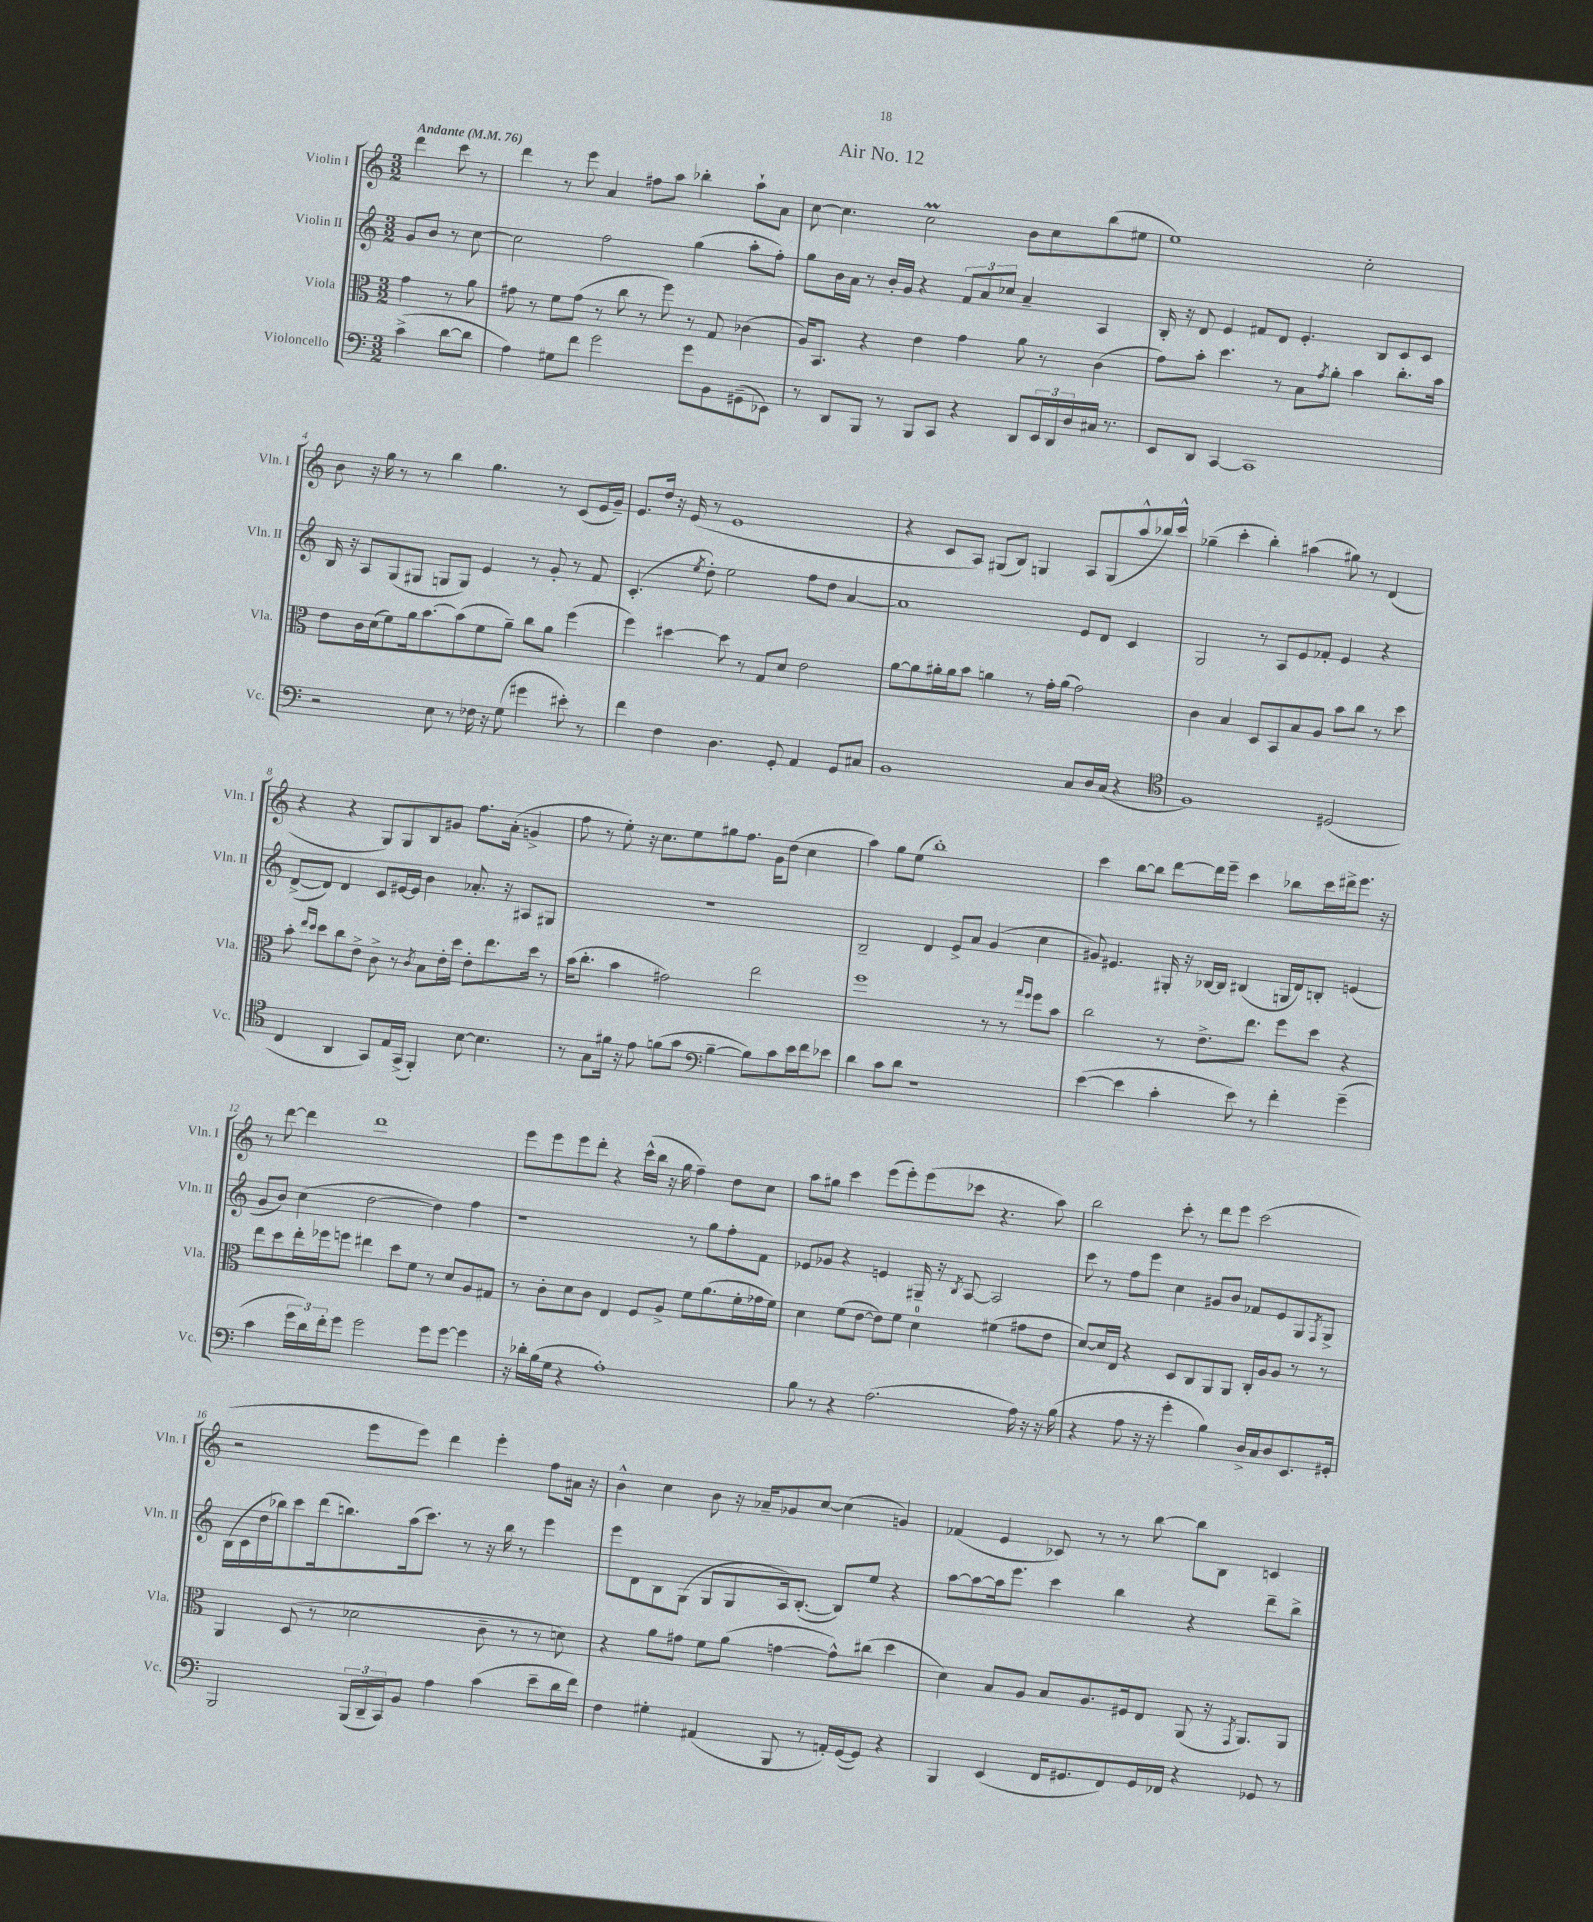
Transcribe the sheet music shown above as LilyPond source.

\header { title = "Air No. 12" }
<<
\new StaffGroup <<
\new Staff = "s0" \with { instrumentName = "Violin I" shortInstrumentName = "Vln. I" } {
    \clef treble \key c \major \numericTimeSignature \time 3/2 \partial 2 \tempo "Andante" 4 = 76
    d'''4 c'''8 r8 |
    d'''4 r8 e'''8 a'4 fis''8 a''8 bes''4-. a''8-! a'8 |
    c''8~ c''4. c''2\prall b'8 c''8 b''8( eis''8 |
    e''1) c''2-. |
    b'8 r16 g''16 r8 r8 b''4 g''4. r8 c'8( e'16 g'16--) |
    e'8. d''16 r16 e'16( r8 e'1 |
    r4 c'8 a8) gis8( b8) g4 a8 g8( a''8-^ bes''16) c'''16-^ |
    ges''4--( c'''4-. b''4-.) ais''4( gis''8) r8 d'4( |
    r4 r4 g8) g8 b8 gis'8 f''8. a'16-.( g'4-> |
    f''8 r8 e''8-.) r16 c''8. e''8 gis''8 f''8. g'16 d''8( c''4 |
    a''4) g''8 e''8( b''1-.) |
    c'''4 b''8~ b''8 d'''8~ d'''16 e'''16-- c'''4 bes''8 c'''16 dis'''16-> e'''8. r16 |
    r8 d'''8~ d'''4 d'''1 |
    e'''8 e'''8 e'''8 d'''8-. r4 c'''16-^( b''16 r16 g''16 f''4--) d''8 c''8 |
    a''8 gis''8 c'''4 e'''8( e'''8-.) e'''8( ces'''8 r4. a''8) |
    b''2 c'''8-. r8 d'''8 e'''8 c'''2( |
    r2 e'''8 e'''8) d'''4 e'''4-. f''8 ais'16 r16 |
    b'4-^ c''4 b'8 r16 aes'16-- ges'8 c''8~ c''4( g'4) |
    fes'4( e'4 ces'8) r8 r8 b''8~ b''8 b8 c'4 \bar "|." |
}
\new Staff = "s1" \with { instrumentName = "Violin II" shortInstrumentName = "Vln. II" } {
    \clef treble \key c \major \numericTimeSignature \time 3/2 \partial 2
    g'8 b'8 r8 c''8~ |
    c''2 f''2 g''4( a''8-. f''8-.) |
    g''8 b'16 a'16 r8 b'16-. g'16 r4 \tuplet 3/2 { f'8 a'8 ces''8 } a'4-- a4 |
    b16-. r16 d'8 e'4 fis'8 d'8 e'4.-. b8 c'8 c'8 |
    b16 r16 a8 g8( gis8 g8 g8) e'4 r8 g'8-. r8 f'8 |
    c'4.-.( \acciaccatura { e''8 } d''8-.) e''2 f''8 d''8 a'4~ |
    a'1 e'8 d'8 c'4 |
    g2 r8 a8 e'8 fes'8-. e'4 r4 |
    d'8~->( d'8) d'4 c'8 eis'16~ eis'16 b'4 aes'8.-. r16 ais8 gis8 |
    R1. |
    b2-- d'4 e'8-> a'8 g'4( c''4 |
    gis'8) eis'4. gis16-. r16 bes16~ bes16 bis4( g16 d'16) b8-. e'4( |
    g'8 b'8) c''4( d''2~ d''4) f''4 |
    r1 r8 g''8 f''8-. f'8 |
    ees'8 ges'8 r4 e'4 gis16-- r16 \acciaccatura { b8 } a8~ a2 |
    c'''8 r8 f''8 e'''8 c''4 gis'8 b'8 fes'8 e'8 g8 \acciaccatura { f8 } g8-> |
    b16( c'16 d''16 bes''16) c'''8 d'''16( b''8.) a''16( c'''8.) r8 r16 b''16 r8 e'''4 |
    e'''8 d'8 b8 g8( g8 g8 a16) b8.~-.( b8) e''8 r4 |
    a''8~ a''8~ a''16 e'''8. c'''4 b''4 r4 d'''8-- b''8-> \bar "|." |
}
\new Staff = "s2" \with { instrumentName = "Viola" shortInstrumentName = "Vla." } {
    \clef alto \key c \major \numericTimeSignature \time 3/2 \partial 2
    g'4 r8 a'8 |
    gis'8 r8 f'8 gis'8( r8 c''8 r8 f''8) r8 g8 ces'4( |
    a16) b,8. r4 e'4 g'4 a'8 r8 c'4( |
    g'8) b'8-. d''4. r8 b8 \acciaccatura { g'8 } a'8-. b'4 c''8.-. b'16 |
    e'8 c'16 d'16( f'8) a'16 b'8.~ b'8( f'8 a'8--) c''8 a'8 f''4( |
    f''4) dis''4~ dis''8 r8 g8 d'8 e'2 |
    a'8~ a'8 ais'16-. ais'16 b'8 a'4 r8 g'16-. a'16( g'2) |
    c'4 b4 d8 b,8 b8 a8 b'8 c''8 r8 d''8 |
    b'8-. \grace { e''16 d''16 } d''8 c''8 e'8-> c'8-> r8 \acciaccatura { c'8 } b8 e'16-. d''16 e'8-. e''8. d''16 r8 |
    b'16( c''8.-. b'4 gis'2) e''2 |
    f''1 r8 r8 \grace { g''16 f''16 } f''8 b'8 |
    c''2 r8 e'8.-> e''8. f''8 d''8 r4 |
    e''8 d''8 e''16-. fes''16 f''8 eis''4 d''8 f'8 r8 d'8 a8 gis8 |
    r8 c'8-. d'8 c'8 e4 f8 a8-> f'8 a'8.( f'16-. ges'16 f'16) |
    d'4 f'8( e'8~ e'8) f'8 d'4-0 fis'4( gis'8 e'8 |
    d'8~) d'16 e16 r4 d8 c8 a,8 a,8 c16-. a16 a8 r8 r8 |
    a,4 d8( r8 des'2 c'8-- r8 r8 d'8) |
    r4 a'8 gis'8 f'8 a'8( g'4~ g'8-^) cis''8( d''4 |
    d'4) b8 a8 b8 a8. fis16 e8 a,8( r16 \acciaccatura { g,8 } a,8.) a,8 \bar "|." |
}
\new Staff = "s3" \with { instrumentName = "Violoncello" shortInstrumentName = "Vc." } {
    \clef bass \key c \major \numericTimeSignature \time 3/2 \partial 2
    c'4->( d'8~ d'8 |
    a4) gis8 f'8 g'2 g'8 b,8 gis,8--( ees,8) |
    r8 d,8 b,,8 r8 b,,8 c,8 r4 d,8 \tuplet 3/2 { e,16 d,16 d16 } cis16 r8. |
    e,8 d,8 c,4~ c,1 |
    r2 e8 r8 fes16 r16 g8( gis'4 eis'8-.) r8 |
    f'4 f4 d4. g,8-. a,4 g,8 cis8 |
    b,1 c8 d16 c16( r4 |
    \clef tenor f1) dis2( |
    c4 a,4 g,8) e16 g,16->( f,4-.) b8~ b4. |
    r8 g8 fis'16 r16 e'8 f'8( g'8 \clef bass b4~-- b8) c'8 e'16 f'16 ees'8 |
    d'4 c'8 d'8 r1 |
    e'4~( e'4 c'4-. e'8) r8 f'4-. g'4--( |
    c'4 \tuplet 3/2 { g'16 d'16) f'16-. } g'8 g'2 g'8 g'8~ g'4 |
    r16 des'16-. b16( g16 r4 a1-.) |
    b8 r8 r4 a2.( a16) r16 r16 b16( |
    r4 a8 r16 r16 g'4-. b4) d16-> c16 d8 e,8. gis,16-. |
    b,,2 \tuplet 3/2 { b,,16( d,16-- c,16) } b,8 a4 c'4( e'8-- d'16 f'16) |
    f4 gis4-. ais,4( b,,8 r8 a,16-.) g,16~( g,8) r4 |
    b,,4 e,4( f,16 gis,8. f,8) gis,16 fes,16 r4 ges,8 r8 \bar "|." |
}
>>
>>
